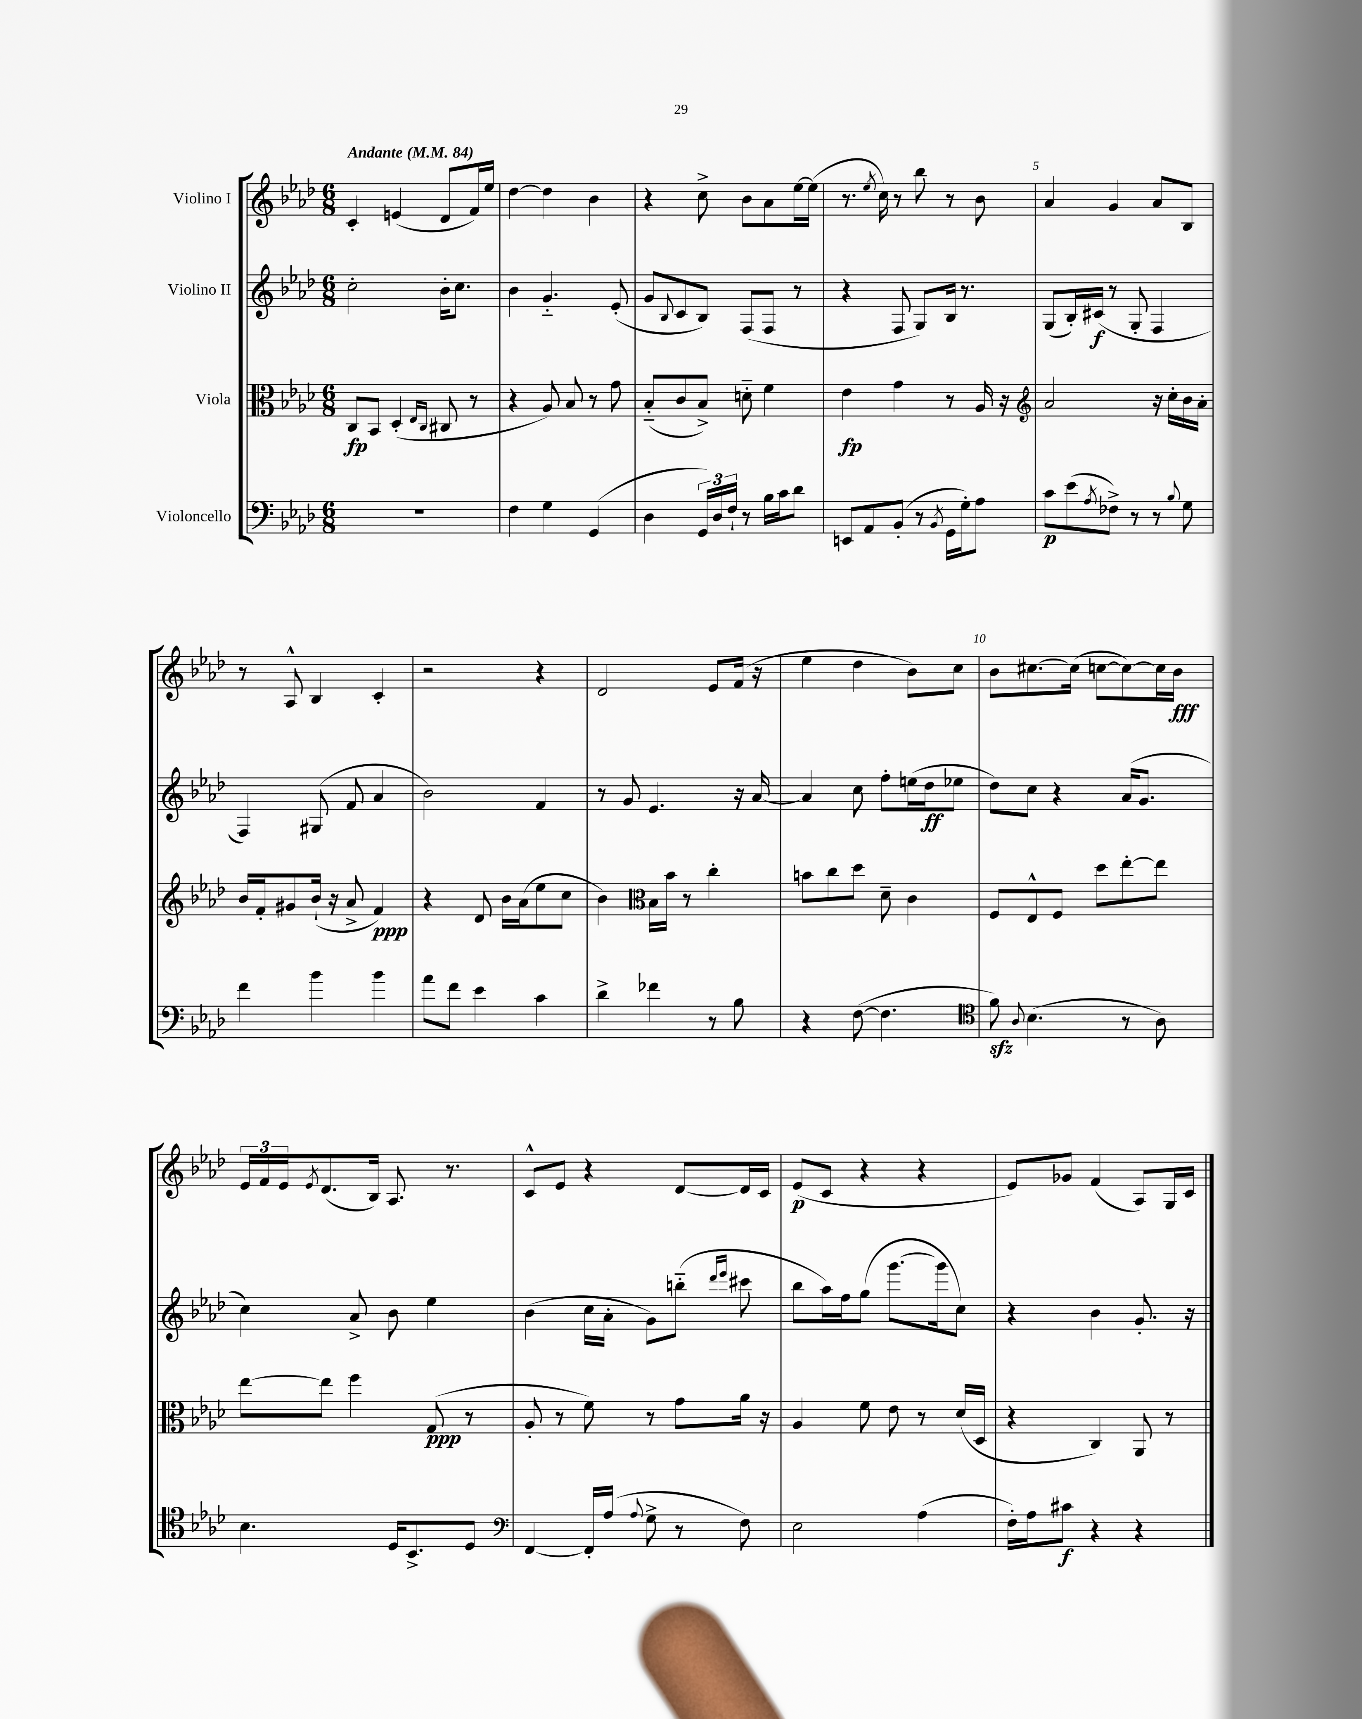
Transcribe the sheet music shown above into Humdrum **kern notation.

**kern	**dynam	**kern	**dynam	**kern	**dynam	**kern	**dynam
*part4	*part4	*part3	*part3	*part2	*part2	*part1	*part1
*staff4	*staff4	*staff3	*staff3	*staff2	*staff2	*staff1	*staff1
*I"Violoncello	*	*I"Viola	*	*I"Violino II	*	*I"Violino I	*
*clefF4	*	*clefC3	*	*clefG2	*	*clefG2	*
*k[b-e-a-d-]	*	*k[b-e-a-d-]	*	*k[b-e-a-d-]	*	*k[b-e-a-d-]	*
*M6/8	*	*M6/8	*	*M6/8	*	*M6/8	*
*MM84	*	*MM84	*	*MM84	*	*MM84	*
=1	=1	=1	=1	=1	=1	=1	=1
!	!	!	!	!	!	!LO:TX:a:B:t=Andante	!
2.r	.	8C/L	fp	2cc'\	.	4c'/	.
.	.	8BB-/J	.	.	.	.	.
.	.	(4D-'/	.	.	.	(4en/	.
.	.	16qqE-/LL	.	.	.	.	.
.	.	16qqC/JJ	.	.	.	.	.
.	.	8C#X/	.	16b-'\KL	.	8d-/L	.
.	.	.	.	8.cc\J	.	.	.
.	.	8r	.	.	.	16f/L)	.
.	.	.	.	.	.	16ee-/JJ	.
=2	=2	=2	=2	=2	=2	=2	=2
4F\	.	4r	.	4b-\	.	[4dd-\	.
4G\	.	8A-/)	.	4.g/	.	4dd-\]	.
.	.	8B-/	.	.	.	.	.
(4GG/	.	8r	.	.	.	4b-\	.
.	.	8g\	.	(8e-'/	.	.	.
=3	=3	=3	=3	=3	=3	=3	=3
4D-\	.	(8B-/L	.	8g/L	.	4r	.
.	.	.	.	8qqB-/	.	.	.
.	.	8c/	.	8c/	.	.	.
24GG/LL)	.	8B-^/J)	.	8B-/J)	.	8cc^\	.
24D-/	.	.	.	.	.	.	.
24F`/JJ	.	.	.	.	.	.	.
8r	.	8dn\	.	(8F/L	.	8b-\L	.
16B-\LL	.	4f\	.	8F/J	.	8a-\	.
16c\J	.	.	.	.	.	.	.
8d-\J	.	.	.	8r	.	[16ee-\L	.
.	.	.	.	.	.	(16ee-\JJ]	.
=4	=4	=4	=4	=4	=4	=4	=4
8EEn/L	.	4e-\	fp	4r	.	8.r	.
8AA-/	.	.	.	.	.	.	.
.	.	.	.	.	.	8qee-/	.
.	.	.	.	.	.	16cc\)	.
(8BB-'/J	.	4g\	.	8F/	.	8r	.
8r	.	.	.	8G/L)	.	8bb-\	.
8qBB-/	.	.	.	.	.	.	.
16GG\LL	.	8r	.	16B-/Jk	.	8r	.
16G'\J)	.	.	.	8.r	.	.	.
8A-\J	.	16A-/	.	.	.	8b-\	.
.	.	16r	.	.	.	.	.
=5	=5	=5	=5	=5	=5	=5	=5
*	*	*clefG2	*	*	*	*	*
8c\L	p	2a-/	.	(8G/L	.	4a-/	.
(8e-\	.	.	.	16B-'/L)	.	.	.
.	.	.	.	(16c#X/JJ	f	.	.
8qA-/	.	.	.	.	.	.	.
8F-X^\J)	.	.	.	8r	.	4g/	.
8r	.	.	.	8G'/	.	.	.
8r	.	16r	.	4F/	.	8a-/L	.
.	.	16cc'\LL	.	.	.	.	.
8qqB-/	.	.	.	.	.	.	.
8G\	.	16b-\	.	.	.	8B-/J	.
.	.	16a-'\JJ	.	.	.	.	.
!!LO:LB:g=z
=6	=6	=6	=6	=6	=6	=6	=6
4f\	.	16b-/LL	.	4F/)	.	8r	.
.	.	16f'/J	.	.	.	.	.
.	.	8g#X/	.	.	.	8A-^^/	.
4b-\	.	(16b-`/Jk	.	(8G#X/	.	4B-/	.
.	.	16r	.	.	.	.	.
.	.	8a-^/	.	8f/	.	.	.
4b-\	.	4f/)	ppp	4a-/	.	4c'/	.
=7	=7	=7	=7	=7	=7	=7	=7
8a-\L	.	4r	.	2b-\)	.	2r	.
8f\J	.	.	.	.	.	.	.
4e-\	.	8d-/	.	.	.	.	.
.	.	16b-\LL	.	.	.	.	.
.	.	(16a-\J	.	.	.	.	.
4c\	.	8ee-\	.	4f/	.	4r	.
.	.	8cc\J	.	.	.	.	.
=8	=8	=8	=8	=8	=8	=8	=8
4d-^\	.	4b-\)	.	8r	.	2d-/	.
.	.	.	.	8g/	.	.	.
*	*	*clefC3	*	*	*	*	*
4f-X\	.	16B-\LL	.	4.e-/	.	.	.
.	.	16b-\JJ	.	.	.	.	.
.	.	8r	.	.	.	.	.
8r	.	4cc'\	.	.	.	8e-/L	.
8B-\	.	.	.	16r	.	(16f/Jk	.
.	.	.	.	[16a-/	.	16r	.
=9	=9	=9	=9	=9	=9	=9	=9
4r	.	8bn\L	.	4a-/]	.	4ee-\	.
.	.	8cc\	.	.	.	.	.
([8F\	.	8dd-\J	.	8cc\	.	4dd-\	.
4.F\]	.	8d-~\	.	8ff'\L	.	.	.
.	.	4c\	.	(16een\L	.	8b-\L)	.
.	.	.	.	16dd-\J	ff	.	.
.	.	.	.	8ee-X\J	.	8cc\J	.
=10	=10	=10	=10	=10	=10	=10	=10
*clefC4	*	*	*	*	*	*	*
8fzz\)	.	8F/L	.	8dd-\L)	.	8b-\L	.
8qqA-/	.	.	.	.	.	.	.
(4.B-\	.	8E-^^/	.	8cc\J	.	[8.cc#X\	.
.	.	8F/J	.	4r	.	.	.
.	.	.	.	.	.	(16cc#\Jk]	.
.	.	8dd-\L	.	.	.	[8ccn\L	.
8r	.	[8ee-'\	.	(16a-/KL	.	8cc\_)	.
.	.	.	.	8.g/J	.	.	.
8A-\)	.	8ee-\J]	.	.	.	16cc\L]	.
.	.	.	.	.	.	16b-\JJ	fff
!!LO:LB:g=z
=11	=11	=11	=11	=11	=11	=11	=11
4.B-\	.	[8ee-\L	.	4cc\)	.	24e-/LL	.
.	.	.	.	.	.	24f/	.
.	.	.	.	.	.	24e-/J	.
.	.	.	.	.	.	8qe-/	.
.	.	8ee-\J]	.	.	.	(8.d-/	.
.	.	4ff\	.	8a-^/	.	.	.
.	.	.	.	.	.	16B-/Jk)	.
16D-/KL	.	.	.	8b-\	.	8.A-/	.
8.BB-^/	.	.	.	.	.	.	.
.	.	(8G/	ppp	4ee-\	.	.	.
.	.	.	.	.	.	8.r	.
8D-/J	.	8r	.	.	.	.	.
=12	=12	=12	=12	=12	=12	=12	=12
*clefF4	*	*	*	*	*	*	*
[4FF/	.	8A-'/	.	(4b-\	.	8c^^/L	.
.	.	8r	.	.	.	8e-/J	.
16FF'/LL]	.	8f\)	.	16cc\LL	.	4r	.
(16A-/JJ	.	.	.	16a-'\JJ	.	.	.
8qqA-/	.	.	.	.	.	.	.
8G^\	.	8r	.	8g\L)	.	.	.
8r	.	8g\L	.	(8bbn\J	.	[8d-/L	.
.	.	.	.	16qqddd-/LL	.	.	.
.	.	.	.	16qqeee-/JJ	.	.	.
8F\)	.	16a-\Jk	.	8ccc#X\	.	16d-/L]	.
.	.	16r	.	.	.	16c/JJ	.
=13	=13	=13	=13	=13	=13	=13	=13
2E-\	.	4A-/	.	8bb-\L	.	(8e-/L	p
.	.	.	.	16aa-\L)	.	8c/J	.
.	.	.	.	16ff\J	.	.	.
.	.	8f\	.	(8gg\J	.	4r	.
.	.	8e-\	.	[8.ggg\L	.	.	.
(4A-\	.	8r	.	.	.	4r	.
.	.	.	.	16ggg\k]	.	.	.
.	.	(16d-/LL	.	8cc\J)	.	.	.
.	.	16D-/JJ	.	.	.	.	.
=14	=14	=14	=14	=14	=14	=14	=14
16F'\LL)	.	4r	.	4r	.	8e-/L)	.
16A-\J	.	.	.	.	.	.	.
8c#X\J	f	.	.	.	.	8g-X/J	.
4r	.	4C/)	.	4b-\	.	(4f/	.
4r	.	8AA-/	.	8.g'/	.	8A-/L)	.
.	.	8r	.	.	.	16G/L	.
.	.	.	.	16r	.	16c/JJ	.
==	==	==	==	==	==	==	==
*-	*-	*-	*-	*-	*-	*-	*-
